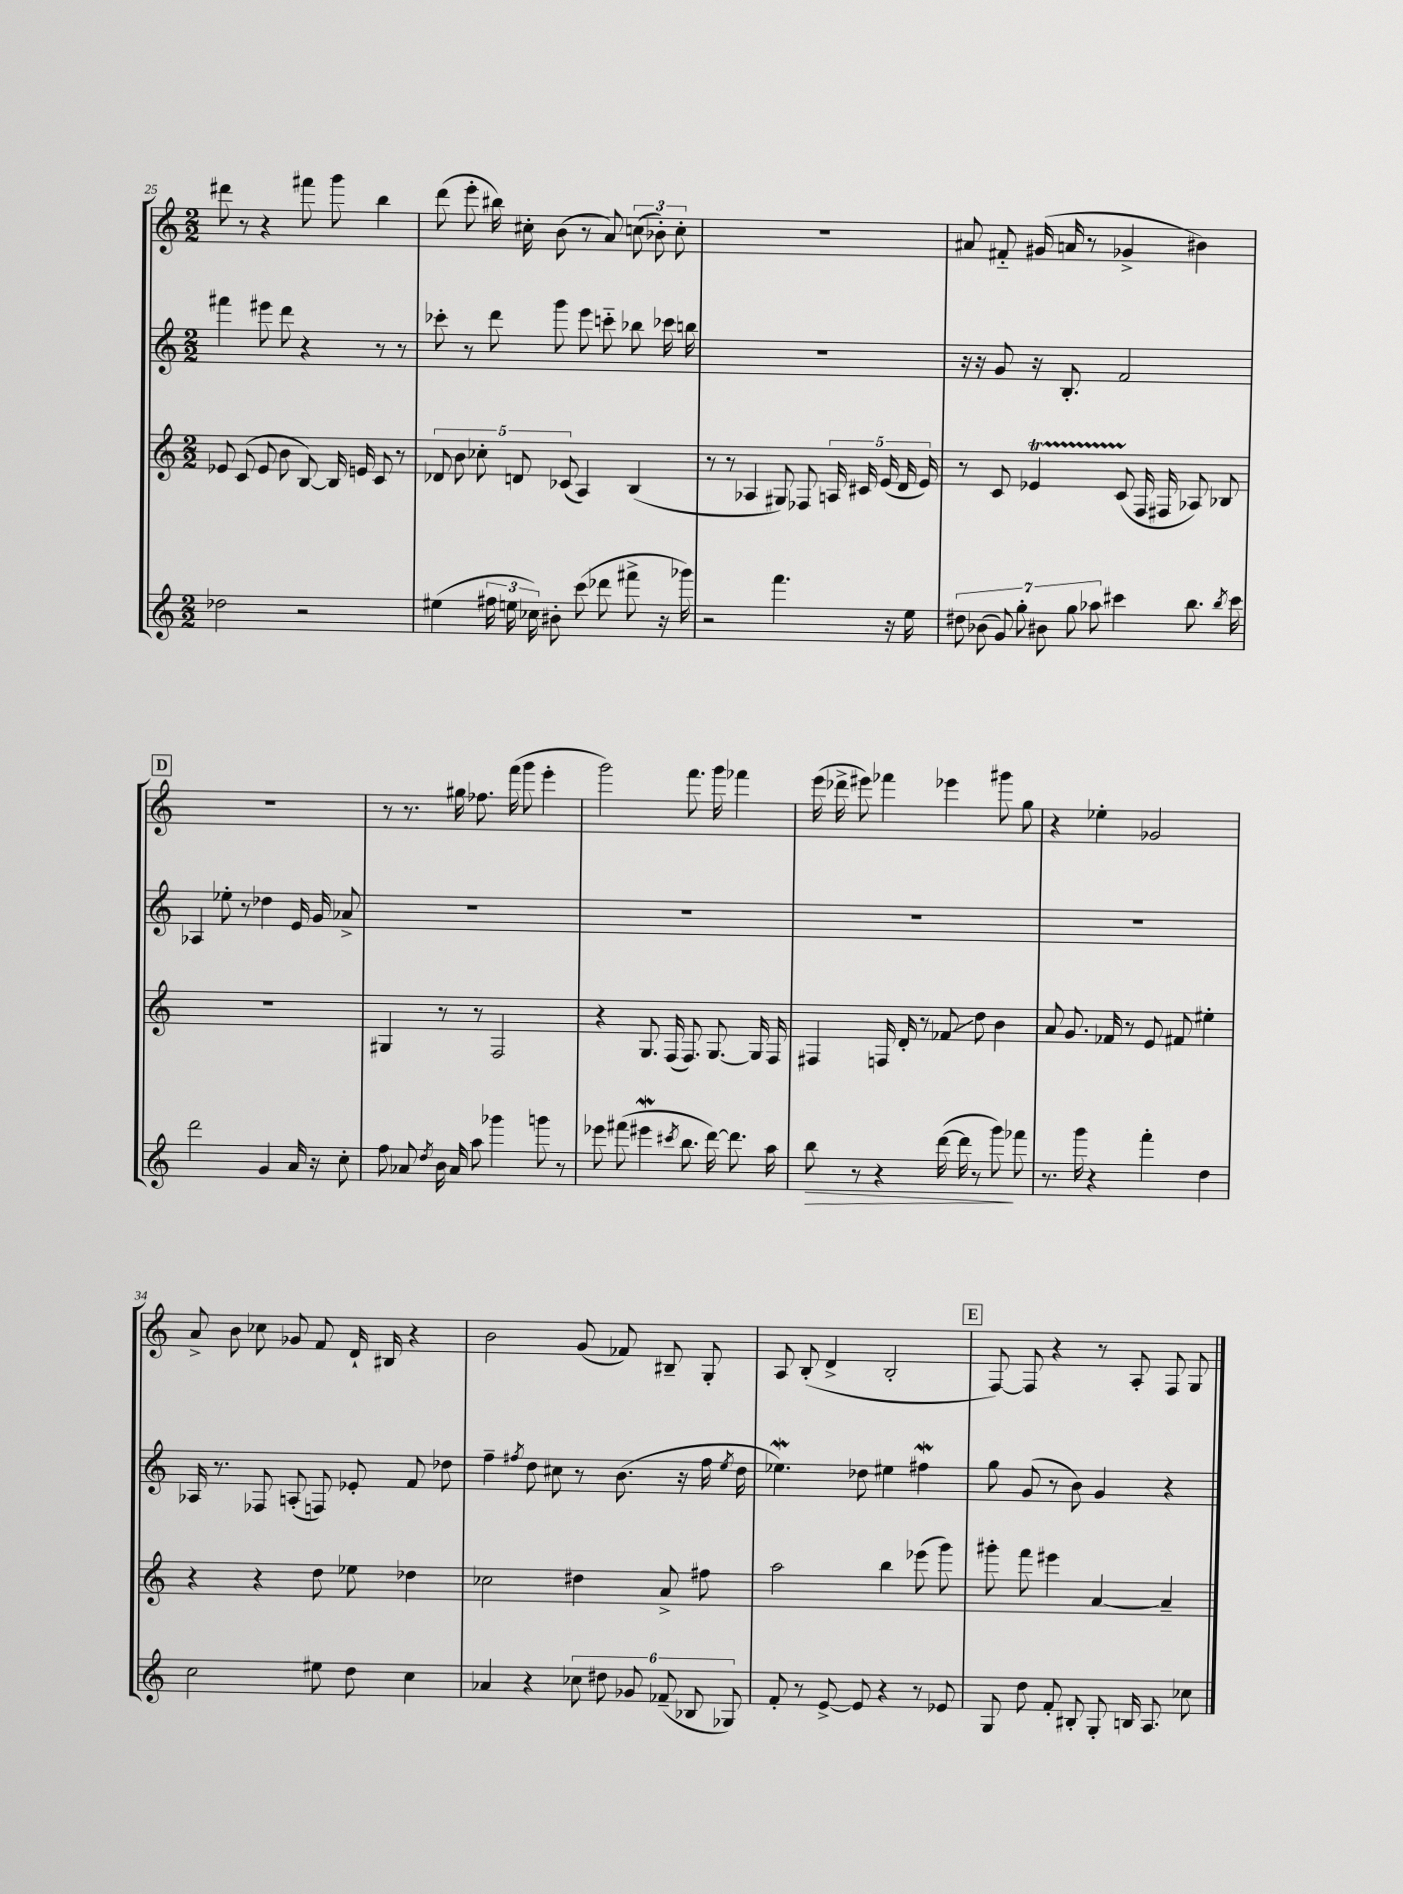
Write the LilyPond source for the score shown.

<<
\new StaffGroup <<
\new Staff = "s0" {
    \clef treble \key c \major \numericTimeSignature \time 2/2
    \autoBeamOff dis'''8 r8 r4 fis'''8 g'''8 b''4 |
    d'''8( e'''8-. bis''16) cis''16-. b'8( r8 a'8) \tuplet 3/2 { c''8( bes'8-.) c''8-. } |
    R1 |
    ais'8 fis'8-_ gis'16( a'16 r8 ges'4-> bis'4) |
    \mark \markup { \box "D" } R1 |
    r8 r8. gis''16 fes''8. f'''16( g'''8 e'''4-. |
    g'''2) f'''8. g'''16 fes'''4 |
    e'''16( des'''16-> eis'''8) fes'''4 ees'''4 gis'''8 g''8 |
    r4 ees''4-. ges'2 |
    a'8-> b'8 ces''8 ges'8 f'8 d'16-! bis16 r4 |
    b'2 g'8( fes'8) bis8-- g8-. |
    a8 b8-.( d'4-> b2-. |
    \mark \markup { \box "E" } f8~) f8 r4 r8 a8-. f8 g8 \bar "|." |
}
\new Staff = "s1" {
    \clef treble \key c \major \numericTimeSignature \time 2/2
    \autoBeamOff fis'''4 eis'''8 d'''8 r4 r8 r8 |
    ces'''8-. r8 d'''8 g'''8 e'''8 c'''8-_ bes''8 ces'''16 b''16 |
    R1 |
    r16 r16 g'8 r16 b8.-. f'2 |
    \mark \markup { \box "D" } aes4 ees''8-. r8 des''4 e'16 g'16 aes'8-> |
    R1 |
    R1 |
    R1 |
    R1 |
    aes16 r8. fes8 a8-.( f8) ees'8-. f'8 des''8 |
    f''4-- \acciaccatura { fis''8 } d''8 cis''8 r8 b'8.( r16 fis''16 \acciaccatura { e''8 } d''16 |
    ees''4.\mordent) des''8 eis''4 fis''4\mordent |
    \mark \markup { \box "E" } g''8 g'8( r8 b'8) g'4 r4 \bar "|." |
}
\new Staff = "s2" {
    \clef treble \key c \major \numericTimeSignature \time 2/2
    \autoBeamOff ees'8 c'8( ees'8 b'8 b8~) b16 e'16 c'8 r8 |
    \tuplet 5/4 { des'8 b'8 ces''8-. d'8 ces'8( } a4) b4( |
    r8 r8 aes4 gis8) fes8 \tuplet 5/4 { a16 cis'16 e'16( d'16 e'16) } |
    r8 c'8 ees'4\startTrillSpan c'8( f16\stopTrillSpan fis16 aes8) bes8 |
    \mark \markup { \box "D" } R1 |
    gis4 r8 r8 f2 |
    r4 g8. f16( f8.) g8.~ g16 f16 |
    fis4 f16 d'16-. r8 fes'8\glissando d''8 b'4 |
    a'8 g'8. fes'16 r8 e'8 fis'8 eis''4-. |
    r4 r4 d''8 ees''8 des''4 |
    ces''2 dis''4 a'8-> fis''8 |
    a''2 b''4 ees'''8( g'''8) |
    \mark \markup { \box "E" } gis'''8-. f'''8 eis'''4 a'4~ a'4-- \bar "|." |
}
\new Staff = "s3" {
    \clef treble \key c \major \numericTimeSignature \time 2/2
    \autoBeamOff des''2 r2 |
    eis''4( \tuplet 3/2 { fis''16 e''16 ces''16) } bis'8-. c'''8( des'''8 fis'''8-> r16 ges'''16) |
    r2 f'''4. r16 e''16 |
    \tuplet 7/4 { dis''8 bes'8( g'8) g''8-. bis'8 g''8 aes''8 } cis'''4 b''8. \acciaccatura { b''8 } cis'''16 |
    \mark \markup { \box "D" } d'''2 g'4 a'16 r16 c''8-. |
    f''8 aes'8 \acciaccatura { d''8 } b'16 aes'16 a''8 ges'''4 g'''8 r8 |
    ees'''8 fis'''8( eis'''4\mordent \acciaccatura { cis'''8 } b''8. d'''16~) d'''8. a''16 |
    b''8\> r8 r4 d'''16~( d'''16 r8 g'''8\!) fes'''8 |
    r8. g'''16 r4 f'''4-. d''4 |
    c''2 eis''8 d''8 c''4 |
    aes'4 r4 \tuplet 6/4 { ces''8 dis''8 ges'8 fes'8--( bes8 ges8) } |
    f'8-. r8 e'8~-> e'8 r4 r8 ees'8 |
    \mark \markup { \box "E" } g8 d''8 f'8-. bis8-. g8-. b16 a8. ces''8 \bar "|." |
}
>>
>>
\layout { \context { \Score currentBarNumber = #25 } }
